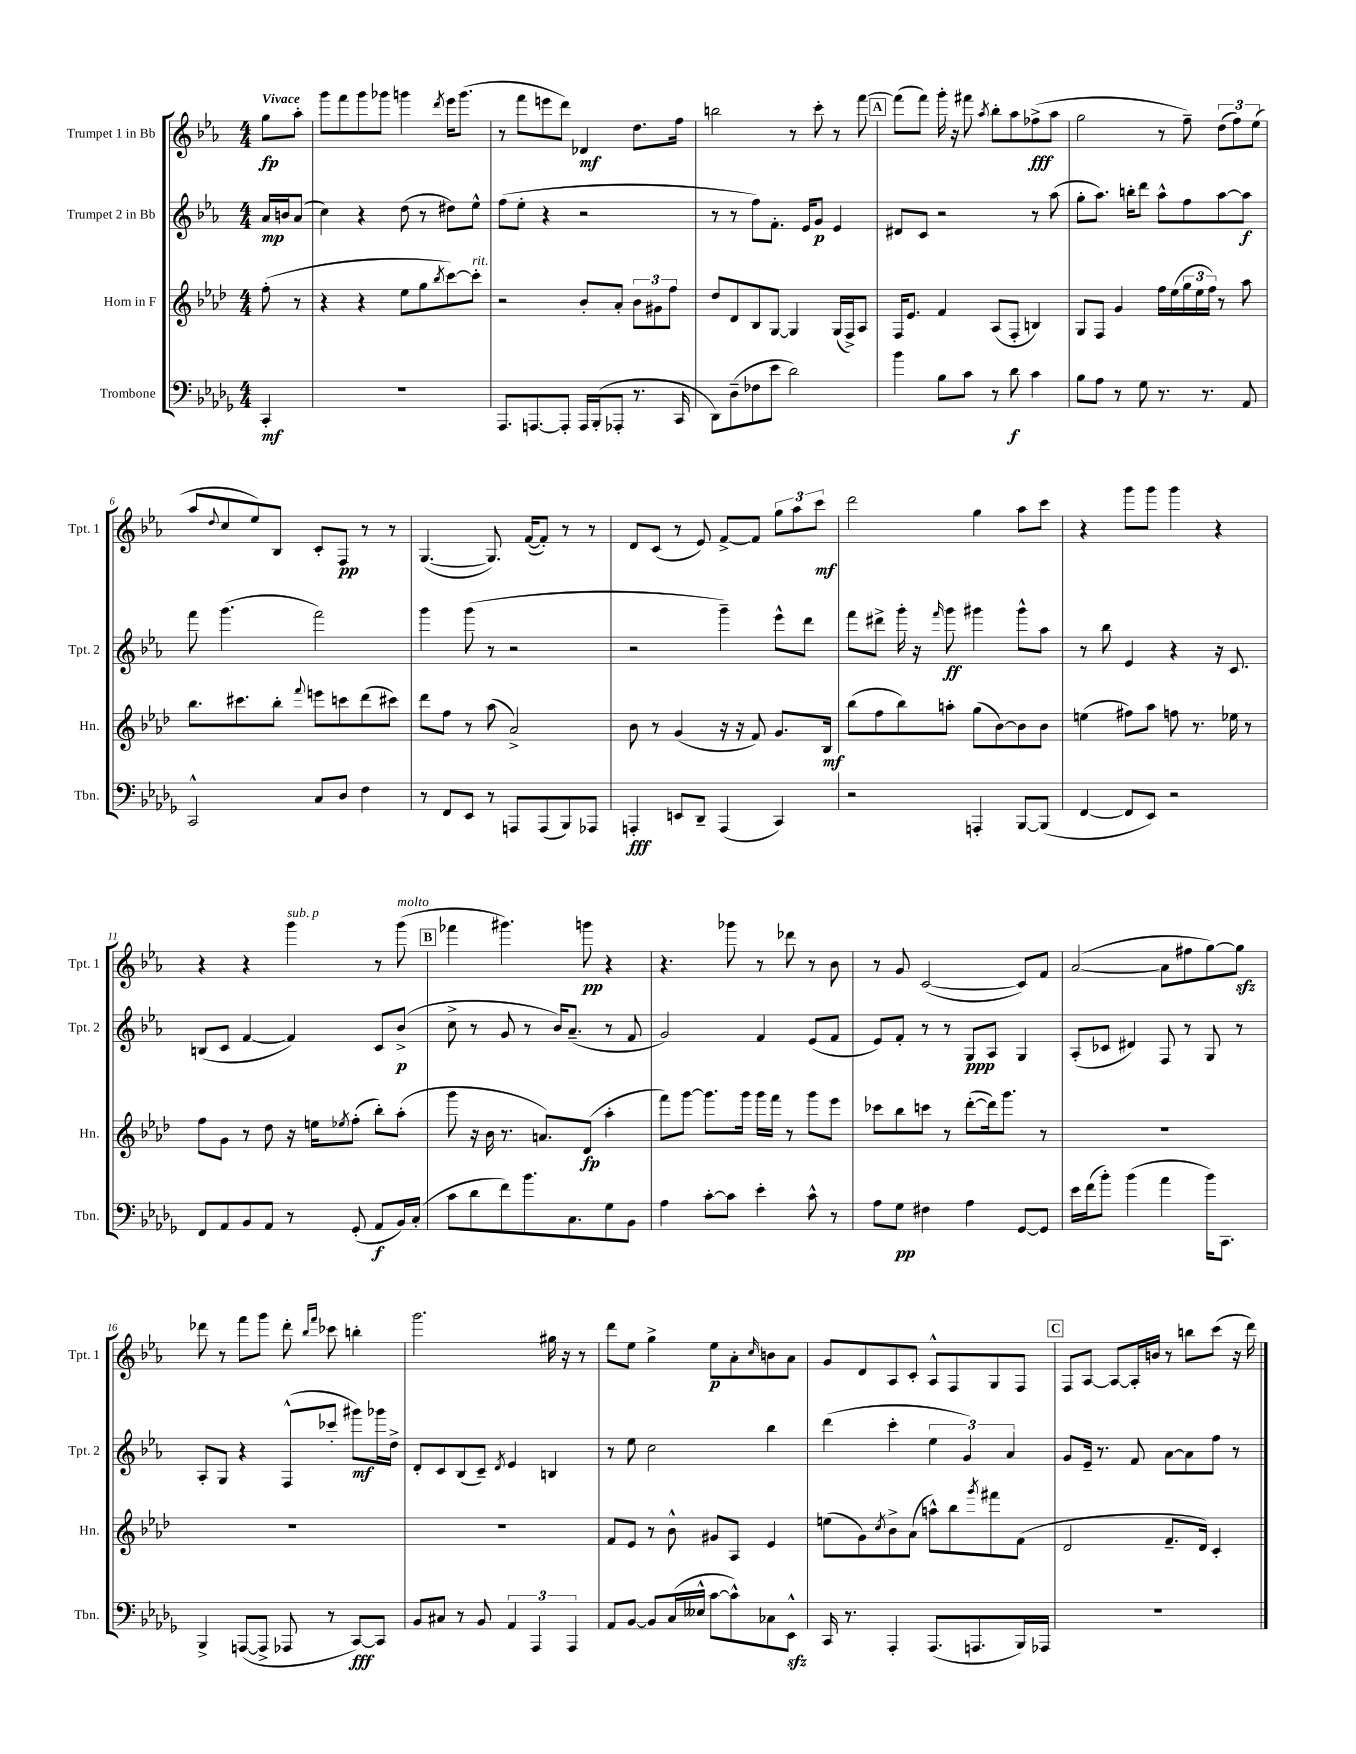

**kern	**dynam	**kern	**dynam	**kern	**dynam	**kern	**dynam
*part4	*part4	*part3	*part3	*part2	*part2	*part1	*part1
*staff4	*staff4	*staff3	*staff3	*staff2	*staff2	*staff1	*staff1
*I"Trombone	*	*I"Horn in F	*	*I"Trumpet 2 in Bb	*	*I"Trumpet 1 in Bb	*
*I'Tbn.	*	*I'Hn.	*	*I'Tpt. 2	*	*I'Tpt. 1	*
*clefF4	*	*clefG2	*	*clefG2	*	*clefG2	*
*k[b-e-a-d-g-]	*	*k[b-e-a-d-]	*	*k[b-e-a-]	*	*k[b-e-a-]	*
*M4/4	*	*M4/4	*	*M4/4	*	*M4/4	*
=	=	=	=	=	=	=	=
!	!	!	!	!	!	!LO:TX:a:B:t=Vivace	!
4CC'/	mf	(8ff'\	.	16a-/LL	mp	8gg\L	fp
.	.	.	.	16bn/J	.	.	.
.	.	8r	.	(8a-/J	.	8aa-'\J	.
=1	=1	=1	=1	=1	=1	=1	=1
1r	.	4r	.	4cc\)	.	8ggg\L	.
.	.	.	.	.	.	8fff\	.
.	.	4r	.	4r	.	8ggg\	.
.	.	.	.	.	.	8ggg-X\J	.
.	.	8ee-\L	.	(8dd\	.	4gggn\	.
.	.	8gg\	.	8r	.	.	.
.	.	8qbb-/	.	.	.	8qddd/	.
.	.	[8ccc\)	.	8dd#X\L)	.	16eee-\KL	.
.	.	.	.	.	.	(8.ggg\J	.
!	!	!LO:TX:a:i:t=rit.	!	!	!	!	!
.	.	8ccc'\J]	.	8ee-^^\J	.	.	.
=2	=2	=2	=2	=2	=2	=2	=2
8.AAA-/L	.	2r	.	(8ff\L	.	8r	.
.	.	.	.	8ee-'\J	.	8fff\L	.
[8.AAAn/	.	.	.	.	.	.	.
.	.	.	.	4r	.	8eeen\	.
8AAA'/J]	.	.	.	.	.	8ddd\J)	.
16AAA/LL	.	8b-'/L	.	2r	.	4d-X/	mf
(16BBB-'/J	.	.	.	.	.	.	.
8AAA-X'/J	.	8a-'/J	.	.	.	.	.
8.r	.	12b-\L	.	.	.	8.dd\L	.
.	.	12g#X\	.	.	.	.	.
.	.	12ff\J	.	.	.	.	.
16CC/	.	.	.	.	.	16ff\Jk	.
=3	=3	=3	=3	=3	=3	=3	=3
8DD-\L)	.	8dd-/L	.	8r	.	2bbn\	.
(8D-~\	.	8d-/	.	8r	.	.	.
8F-X\	.	8B-/	.	8ff\L)	.	.	.
8e-\J	.	[8G/J	.	8.f'\J	.	.	.
2d-\)	.	4G/]	.	.	.	8r	.
.	.	.	.	16e-/KL	.	.	.
.	.	.	.	8g/J	p	8ccc'\	.
.	.	(16G/LL	.	4e-/	.	8r	.
.	.	16F^/J)	.	.	.	.	.
.	.	8A-/J	.	.	.	[8fff\	.
!!LO:REH:place=s1:t=A
=4	=4	=4	=4	=4	=4	=4	=4
4b-\	.	16F/KL	.	8d#X/L	.	(8fff\L]	.
.	.	8.e-/J	.	.	.	.	.
.	.	.	.	8c/J	.	8fff\J)	.
8B-\L	.	4f/	.	2r	.	16ggg'\	.
.	.	.	.	.	.	16r	.
8c\J	.	.	.	.	.	8fff#X\	.
.	.	.	.	.	.	8qaa-/	.
8r	.	(8A-/L	.	.	.	8bb-'\L	.
8d-\	f	8F'/J	.	.	.	8aa-\	.
4c\	.	4Bn/)	.	8r	.	(8ff-X^\	fff
.	.	.	.	(8aa-\	.	8aa-\J	.
=5	=5	=5	=5	=5	=5	=5	=5
8B-\L	.	8G/L	.	8gg'\L	.	2gg\	.
8A-\J	.	8F/J	.	8.aa-\J)	.	.	.
8r	.	4g/	.	.	.	.	.
.	.	.	.	16bbn'\KL	.	.	.
8G-\	.	.	.	8ddd\J	.	.	.
8.r	.	16ff\LL	.	8aa-^^\L	.	8r	.
.	.	(16ee-\	.	.	.	.	.
.	.	24gg\	.	8ff\	.	8ff~\)	.
.	.	24ee-\	.	.	.	.	.
8.r	.	.	.	.	.	.	.
.	.	24ff\JJ)	.	.	.	.	.
.	.	8r	.	[8aa-\	.	(12dd\L	.
.	.	.	.	.	.	12ff\)	.
8AA-/	.	8aa-\	.	8aa-\J]	f	.	.
.	.	.	.	.	.	(12ee-\J	.
!!LO:LB:g=z
=6	=6	=6	=6	=6	=6	=6	=6
2CC^^/	.	8.bb-\L	.	8fff\	.	8aa-/L	.
.	.	.	.	.	.	8qqdd/	.
.	.	.	.	(4.ggg\	.	8cc/	.
.	.	8.ccc#X\	.	.	.	.	.
.	.	.	.	.	.	8ee-/)	.
.	.	8bb-'\J	.	.	.	8B-/J	.
.	.	8qqfff/	.	.	.	.	.
8C/L	.	8eeen\L	.	2fff\)	.	8c'/L	.
8D-/J	.	8cccn\	.	.	.	8F/J	pp
4F\	.	(8ddd-\	.	.	.	8r	.
.	.	8ccc#X\J)	.	.	.	8r	.
=7	=7	=7	=7	=7	=7	=7	=7
8r	.	8ddd-\L	.	4ggg\	.	([4.G/	.
8FF/L	.	8ff\J	.	.	.	.	.
8EE-/J	.	8r	.	(8ggg\	.	.	.
8r	.	(8aa-\	.	8r	.	8.G/])	.
8AAAn/L	.	2a-^/)	.	2r	.	.	.
.	.	.	.	.	.	([16f/KL	.
(8AAA/	.	.	.	.	.	8f'/J])	.
8BBB-/)	.	.	.	.	.	8r	.
8AAA-X/J	.	.	.	.	.	8r	.
=8	=8	=8	=8	=8	=8	=8	=8
4AAAn'/	fff	8b-\	.	2r	.	8d/L	.
.	.	8r	.	.	.	(8c/J	.
8EEn/L	.	(4g/	.	.	.	8r	.
8DD-~/J	.	.	.	.	.	8e-/)	.
(4AAA/	.	16r	.	4ggg~\)	.	[8f^/L	.
.	.	16r	.	.	.	.	.
.	.	8f/)	.	.	.	8f/J]	.
4CC/)	.	8.g/L	.	8eee-^^\L	.	12gg\L	.
.	.	.	.	.	.	12aa-\	.
.	.	.	.	8ddd\J	.	.	.
.	.	.	.	.	.	12ccc\J	mf
.	.	16B-/Jk	mf	.	.	.	.
=9	=9	=9	=9	=9	=9	=9	=9
2r	.	(8bb-\L	.	8fff\L	.	2ddd\	.
.	.	8ff\	.	8ddd#X^\J	.	.	.
.	.	8bb-\)	.	16ggg'\	.	.	.
.	.	.	.	16r	.	.	.
.	.	.	.	16qqfff/	.	.	.
.	.	8aan'\J	.	8ggg\	ff	.	.
4AAAn'/	.	(8gg\L	.	4ggg#X\	.	4gg\	.
.	.	[8b-\)	.	.	.	.	.
[8BBB-/L	.	8b-\]	.	8ggg#^^\L	.	8aa-\L	.
(8BBB-/J]	.	8b-\J	.	8aa-\J	.	8ccc\J	.
=10	=10	=10	=10	=10	=10	=10	=10
[4FF/	.	(4een\	.	8r	.	4r	.
.	.	.	.	8bb-\	.	.	.
8FF/L]	.	8ff#X\L)	.	4e-/	.	8ggg\L	.
8EE-/J)	.	8aa-\J	.	.	.	8ggg\J	.
2r	.	8ffn\	.	4r	.	4ggg\	.
.	.	8.r	.	.	.	.	.
.	.	.	.	16r	.	4r	.
.	.	16ee-X\	.	8.c/	.	.	.
.	.	8r	.	.	.	.	.
!!LO:LB:g=z
=11	=11	=11	=11	=11	=11	=11	=11
8FF/L	.	8ff\L	.	(8Bn/L	.	4r	.
8AA-/	.	8g\J	.	8c/J	.	.	.
8BB-/	.	8r	.	[4f/	.	4r	.
8AA-/J	.	8dd-\	.	.	.	.	.
!	!	!	!	!	!	!LO:TX:a:i:t=sub. p	!
8r	.	16r	.	4f/])	.	4ggg\	.
.	.	16een\KL	.	.	.	.	.
.	.	8qee-X/	.	.	.	.	.
(8GG-'/	.	(8ff'\J	.	.	.	.	.
8AA-/L	f	8bb-'\L)	.	8c/L	.	8r	.
!	!	!	!	!	!	!LO:TX:a:i:t=molto	!
16BB-/L)	.	(8aa-'\J	.	(8b-^/J	p	(8ggg\	.
(16C'/JJ	.	.	.	.	.	.	.
!!LO:REH:place=s1:t=B
=12	=12	=12	=12	=12	=12	=12	=12
8c\L	.	8ggg\	.	8cc^\	.	4fff-X\	.
8d-\	.	16r	.	8r	.	.	.
.	.	16b-\	.	.	.	.	.
8f\)	.	8.r	.	8g/	.	4.ggg#X\)	.
8.b-\	.	.	.	8r	.	.	.
.	.	8.an/L)	.	.	.	.	.
.	.	.	.	16b-/KL)	.	.	.
8.C\	.	.	.	(8.a-~/J	.	.	.
.	.	(8d-/J	fp	.	.	8gggn\	pp
8G-\	.	4aa-'\	.	8r	.	4r	.
8BB-\J	.	.	.	8f/	.	.	.
=13	=13	=13	=13	=13	=13	=13	=13
4A-\	.	8fff\L)	.	2g/)	.	4.r	.
.	.	[8ggg\J	.	.	.	.	.
[8c'\L	.	8.ggg\L]	.	.	.	.	.
8c\J]	.	.	.	.	.	8ggg-X\	.
.	.	16ggg\Jk	.	.	.	.	.
4e-'\	.	16ggg\LL	.	4f/	.	8r	.
.	.	16fff\JJ	.	.	.	.	.
.	.	8r	.	.	.	8ddd-X\	.
8c^^\	.	8ggg\L	.	(8e-/L	.	8r	.
8r	.	8eee-\J	.	8f/J	.	8b-\	.
=14	=14	=14	=14	=14	=14	=14	=14
8A-\L	.	8ccc-X\L	.	8e-/L)	.	8r	.
8G-\J	pp	8bb-\	.	8f'/J	.	8g/	.
4F#X\	.	8cccn\J	.	8r	.	([2c/	.
.	.	8r	.	8r	.	.	.
4A-\	.	([8ddd-'\L	.	8G/L	ppp	.	.
.	.	16ddd-\k])	.	8A-/J	.	.	.
.	.	8.ggg\J	.	.	.	.	.
[8GG-/L	.	.	.	4G/	.	8c/L])	.
8GG-/J]	.	8r	.	.	.	8f/J	.
=15	=15	=15	=15	=15	=15	=15	=15
16e-\LL	.	1r	.	(8A-'/L	.	([2a-/	.
(16f\J	.	.	.	.	.	.	.
8b-'\J)	.	.	.	8c-X/J	.	.	.
(4b-\	.	.	.	4d#X/)	.	.	.
4a-\	.	.	.	8F/	.	8a-\L]	.
.	.	.	.	8r	.	8ff#X\	.
16b-\KL)	.	.	.	8G/	.	[8gg\)	.
8.CC\J	.	.	.	.	.	.	.
.	.	.	.	8r	.	8ggzz\J]	.
!!LO:LB:g=z
=16	=16	=16	=16	=16	=16	=16	=16
4BBB-^/	.	1r	.	8A-'/L	.	8ddd-X\	.
.	.	.	.	8G/J	.	8r	.
([8AAAn/L	.	.	.	4r	.	8fff\L	.
8AAA^/J]	.	.	.	.	.	8ggg\J	.
8AAA-X/	.	.	.	(8F^^/L	.	8ddd-'\	.
.	.	.	.	.	.	16qqbb-/LL	.
.	.	.	.	.	.	16qqfff/JJ	.
8r	.	.	.	8ccc-X'/J	.	8ccc-X\	.
[8CC/L)	fff	.	.	8ggg#X\L)	mf	4bbn'\	.
8CC/J]	.	.	.	16ggg-X\L	.	.	.
.	.	.	.	16dd^\JJ	.	.	.
=17	=17	=17	=17	=17	=17	=17	=17
8BB-/L	.	1r	.	8d'/L	.	2.ggg\	.
8C#X/J	.	.	.	8c/	.	.	.
8r	.	.	.	(8B-/	.	.	.
8BB-/	.	.	.	8c~/J)	.	.	.
.	.	.	.	8qd/	.	.	.
6AA-/	.	.	.	4e-/	.	.	.
6AAA-/	.	.	.	.	.	.	.
.	.	.	.	4Bn/	.	16gg#X\	.
.	.	.	.	.	.	16r	.
6AAA-/	.	.	.	.	.	.	.
.	.	.	.	.	.	8r	.
=18	=18	=18	=18	=18	=18	=18	=18
8AA-/L	.	8f/L	.	8r	.	8ddd\L	.
[8BB-/J	.	8e-/J	.	8ee-\	.	8ee-\J	.
8BB-/L]	.	8r	.	2cc\	.	4gg^\	.
(16C/L	.	8b-^^\	.	.	.	.	.
16E--X^^/JJ	.	.	.	.	.	.	.
[8c\L	.	8g#X/L	.	.	.	8ee-\L	p
8c^^\])	.	8A-/J	.	.	.	8a-'\	.
.	.	.	.	.	.	16qqcc/	.
8C-X\	.	4e-/	.	4bb-\	.	8bn\	.
8EE-zz^^\J	.	.	.	.	.	8a-\J	.
=19	=19	=19	=19	=19	=19	=19	=19
16CC/	.	(8een\L	.	(4ddd\	.	8g/L	.
8.r	.	.	.	.	.	.	.
.	.	8g\)	.	.	.	8d/	.
.	.	8qcc/	.	.	.	.	.
4AAA-'/	.	8b-^\	.	4ccc'\	.	8A-/	.
.	.	(8a-\J	.	.	.	8c'/J	.
(8.AAA-/L	.	8aan^^\L)	.	6ee-\	.	8A-^^/L	.
.	.	8bb-\	.	.	.	8F/	.
.	.	.	.	6g/)	.	.	.
8.AAAn/	.	.	.	.	.	.	.
.	.	8qggg/	.	.	.	.	.
.	.	8fff#X\	.	.	.	8G/	.
.	.	.	.	6a-/	.	.	.
16BBB-/L)	.	(8f\J	.	.	.	8F/J	.
16AAA-X/JJ	.	.	.	.	.	.	.
!!LO:REH:place=s1:t=C
=20	=20	=20	=20	=20	=20	=20	=20
1r	.	2d-/	.	8g/L	.	8F/L	.
.	.	.	.	16e-~/Jk	.	[8A-/J	.
.	.	.	.	8.r	.	.	.
.	.	.	.	.	.	8A-/L_	.
.	.	.	.	8f/	.	16A-'/L]	.
.	.	.	.	.	.	16bn/JJ	.
.	.	8.f~/L	.	[8a-\L	.	8r	.
.	.	.	.	8a-\]	.	8bbn\L	.
.	.	16d-/Jk)	.	.	.	.	.
.	.	4c'/	.	8ff\J	.	(8ccc\J	.
.	.	.	.	8r	.	16r	.
.	.	.	.	.	.	16ddd\)	.
==	==	==	==	==	==	==	==
*-	*-	*-	*-	*-	*-	*-	*-
